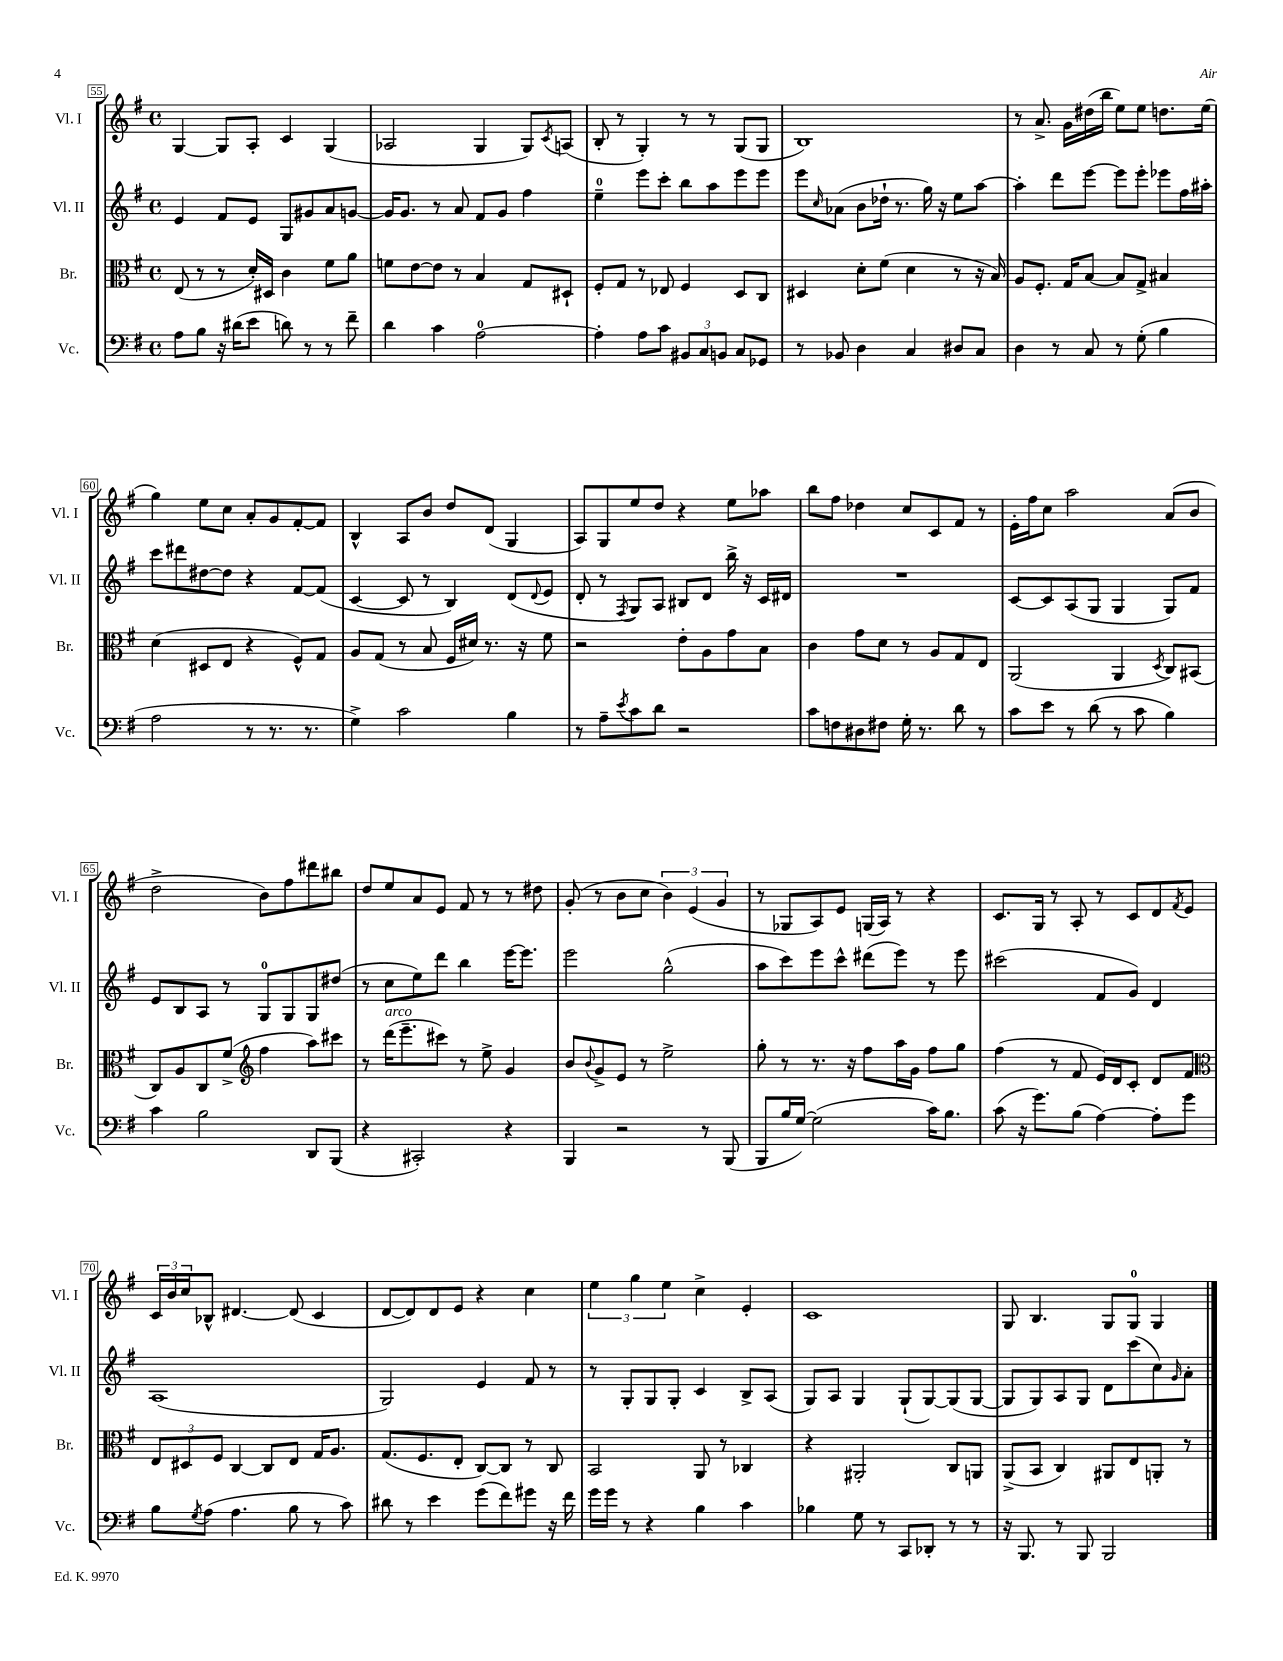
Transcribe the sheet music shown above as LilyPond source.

<<
\new StaffGroup <<
\new Staff = "s0" \with { instrumentName = "Vl. I" shortInstrumentName = "Vl. I" } {
    \clef treble \key g \major \defaultTimeSignature \time 4/4
    g4~ g8 a8-. c'4 g4( |
    aes2 g4 g8) \acciaccatura { c'8 } a8( |
    b8-. r8 g4-.) r8 r8 g8( g8 |
    b1) |
    r8 a'8.-> g'16 dis''16( b''16 e''8) e''8 d''8. e''16( |
    g''4) e''8 c''8 a'8-. g'8 fis'8~-. fis'8 |
    b4-^ a8 b'8 d''8 d'8( g4 |
    a8) g8 e''8 d''8 r4 e''8 aes''8 |
    b''8 fis''8 des''4 c''8 c'8 fis'8 r8 |
    e'16-. fis''16 c''8 a''2 a'8( b'8 |
    d''2-> b'8) fis''8 dis'''8 bis''8 |
    d''8 e''8 a'8 e'8 fis'8 r8 r8 dis''8 |
    g'8-.( r8 b'8 c''8 \tuplet 3/2 { b'4) e'4( g'4 } |
    r8 ges8 a8) e'8 g16( a16) r8 r4 |
    c'8. g16 r8 a8-. r8 c'8 d'8 \acciaccatura { fis'8 } e'8 |
    \tuplet 3/2 { c'16 b'16 c''16 } bes8-^ dis'4.~ dis'8( c'4 |
    d'8~ d'8) d'8 e'8 r4 c''4 |
    \tuplet 3/2 { e''4 g''4 e''4 } c''4-> e'4-. |
    c'1 |
    g8 b4. g8 g8-0 g4 \bar "|." |
}
\new Staff = "s1" \with { instrumentName = "Vl. II" shortInstrumentName = "Vl. II" } {
    \clef treble \key g \major \defaultTimeSignature \time 4/4
    e'4 fis'8 e'8 g8 gis'8 a'8 g'8~ |
    g'16 g'8. r8 a'8 fis'8 g'8 fis''4 |
    e''4-0-- e'''8 c'''8-. b''8 a''8 e'''8 e'''8 |
    e'''8 \grace { c''16 } aes'8( b'8 des''16-! r8. g''16) r16 e''8 a''8~ |
    a''4-. d'''8 e'''8~ e'''8 e'''8-. ees'''8 fis''16 ais''16-. |
    c'''8 dis'''8 dis''8~ dis''8 r4 fis'8~ fis'8( |
    c'4~ c'8 r8 b4) d'8( \appoggiatura { d'8 } e'8 |
    d'8-. r8 \acciaccatura { fis8 } g8) a8 bis8 d'8 b''16-> r16 c'16 dis'16 |
    R1 |
    c'8~ c'8 a8( g8 g4 g8) fis'8 |
    e'8 b8 a8 r8 g8-0 g8 g8 dis''8( |
    r8 c''8 e''8) d'''8 b''4 e'''16~ e'''8. |
    e'''2 g''2-^( |
    a''8 c'''8) e'''8 c'''8-^ dis'''8( e'''8) r8 e'''8 |
    cis'''2( fis'8 g'8) d'4 |
    a1( |
    g2) e'4 fis'8 r8 |
    r8 g8-. g8 g8-. c'4 b8-> a8( |
    g8) a8 g4 g8-!( g8~) g8( g8~ |
    g8 g8) a8 g8 d'8 c'''8( c''8) \grace { g'16 } a'8-. \bar "|." |
}
\new Staff = "s2" \with { instrumentName = "Br." shortInstrumentName = "Br." } {
    \clef alto \key g \major \defaultTimeSignature \time 4/4
    e8( r8 r8 d'16-.) dis16 c'4 fis'8 a'8 |
    f'8 e'8~ e'8 r8 b4 g8 dis8-! |
    fis8-. g8 r8 ees8 fis4 d8 c8 |
    dis4 d'8-. fis'8( d'4 r8 r16 b16) |
    a8 fis8.-. g16 b8~ b8 g8-> bis4 |
    d'4( dis8 e8 r4 fis8-^) g8 |
    a8 g8( r8 b8 fis16 dis'16) r8. r16 fis'8 |
    r2 e'8-. a8 g'8 b8 |
    c'4 g'8 d'8 r8 a8 g8 e8 |
    a,2( a,4 \acciaccatura { d8 } c8) bis,8( |
    c8) a8 c8 fis'8->( \clef treble fis''4 a''8) cis'''8 |
    r8 d'''16^\markup { \italic "arco" }( e'''8.-- cis'''8) r8 e''8-> g'4 |
    b'8 \appoggiatura { b'8 } g'8-> e'8 r8 e''2-> |
    g''8-. r8 r8. r16 fis''8 a''16 g'16 fis''8 g''8 |
    fis''4( r8 fis'8 e'16) d'16 c'8-. d'8 fis'8 |
    \clef alto \tuplet 3/2 { e8 dis8 fis8 } c4~ c8 e8 g16 a8. |
    g8.( fis8. e8-. c8~) c8 r8 c8 |
    b,2 a,8 r8 ces4 |
    r4 ais,2-. c8 a,8 |
    a,8->( b,8 c4) ais,8 e8 a,8-. r8 \bar "|." |
}
\new Staff = "s3" \with { instrumentName = "Vc." shortInstrumentName = "Vc." } {
    \clef bass \key g \major \defaultTimeSignature \time 4/4
    a8 b8 r16 dis'16( e'8 d'8) r8 r8 fis'8-- |
    d'4 c'4 a2-0~ |
    a4-. a8 c'8 \tuplet 3/2 { bis,8 c8 b,8 } c8 ges,8 |
    r8 bes,8 d4 c4 dis8 c8 |
    d4 r8 c8 r8 g8-.( b4 |
    a2 r8 r8. r8. |
    g4->) c'2 b4 |
    r8 a8-- \acciaccatura { e'8 } c'8 d'8 r2 |
    c'8 f8 dis8 fis8 g16-. r8. d'8 r8 |
    c'8 e'8 r8 d'8( r8 c'8 b4) |
    c'4 b2 d,8 b,,8( |
    r4 cis,2-.) r4 |
    b,,4 r2 r8 b,,8( |
    b,,8 b16 g16~) g2( c'16) b8. |
    c'8( r16 g'8.) b8( a4~) a8-. g'8 |
    b8 \acciaccatura { g8 } a8( a4. b8 r8 c'8) |
    dis'8 r8 e'4 g'8( fis'8) gis'8 r16 fis'16 |
    g'16 g'16 r8 r4 b4 c'4 |
    bes4 g8 r8 c,8 des,8-. r8 r8 |
    r16 b,,8. r8 b,,8 b,,2 \bar "|." |
}
>>
>>
\layout { \context { \Score currentBarNumber = #55 \override BarNumber.stencil = #(make-stencil-boxer 0.1 0.3 ly:text-interface::print) } }
